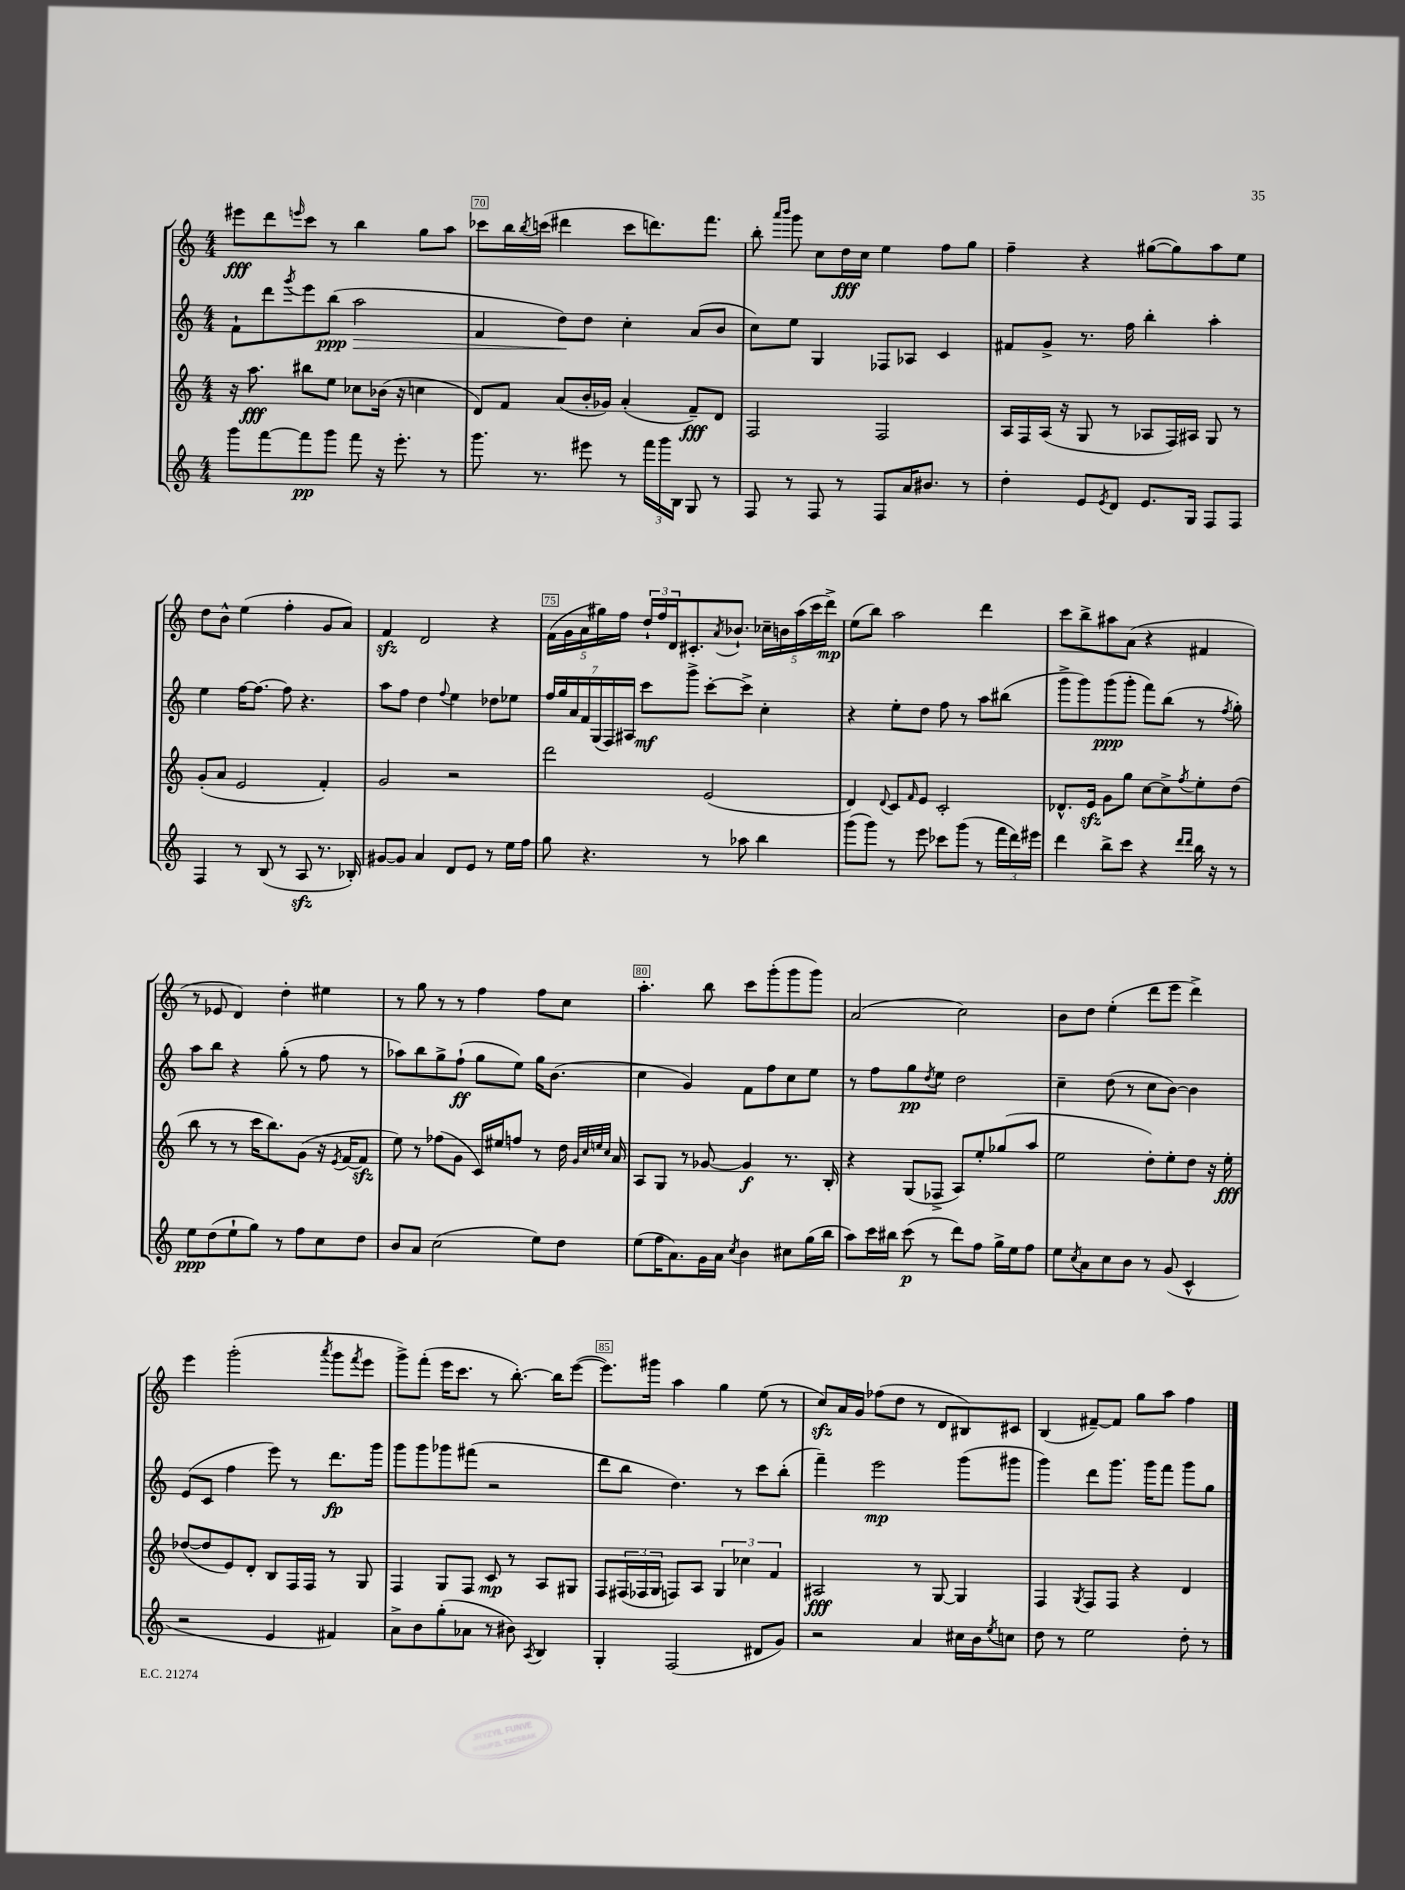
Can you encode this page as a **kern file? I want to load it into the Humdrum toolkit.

**kern	**kern	**kern	**kern
*staff4	*staff3	*staff2	*staff1
*clefG2	*clefG2	*clefG2	*clefG2
*k[]	*k[]	*k[]	*k[]
*M4/4	*M4/4	*M4/4	*M4/4
8ggg\L	16r	8f`\L	8eee#\L
.	8.aa\	.	.
[8fff\	.	8ddd\	8ddd\
.	.	8qggg/	16qqeee/
8fff\]	8bb#\L	8eee\	8ccc\J
8ggg\J	8ee\J	(8bb\J	8r
8fff\	8cc-\L	2aa\	4bb\
16r	(16b-\Jk	.	.
8.eee'\	16r	.	.
.	4cc\	.	8gg\L
8r	.	.	8aa\J
=	=	=	=
8.ggg\	8d/L)	4f/	8ccc-\L
.	8f/J	.	16bb\L
.	.	.	8qbb/
8.r	.	.	(16ccc\JJ
.	(8a/L	8dd\L)	4ddd#\
8eee#\	16b'/L	8dd\J	.
.	16g-/JJ)	.	.
8r	(4a'/	4cc'\	8ccc\L
24fff\LL	.	.	8.ddd\)
24ggg\	.	.	.
24B\JJ	.	.	.
8G/	8f~/L)	(8a/L	.
.	.	.	8.fff\J
8r	8d/J	8b/J	.
=	=	=	=
8F/	2F/	8cc\L)	8bb'\
.	.	.	16qqaaa/LL
.	.	.	16qqbbb/JJ
8r	.	8ee\J	8ggg\
8F/	.	4G/	8cc\L
8r	.	.	16dd\L
.	.	.	16cc\JJ
8F/L	2F/	8F-/L	4ee\
16a/K	.	8A-/J	.
8.b#/J	.	.	.
.	.	4c/	8ff\L
8r	.	.	8gg\J
=	=	=	=
4dd'\	16A/LL	8f#/L	4ff~\
.	16F/	.	.
.	(16A/JJ	8g^/J	.
.	16r	.	.
8e/L	8G/	8.r	4r
8qe/	.	.	.
8d/J	8r	.	.
.	.	16ff\	.
8.e/L	8A-/L	4bb'\	([8gg#\L
.	16F/L)	.	8gg#\])
16G/Jk	16A#/JJ	.	.
8F/L	8G/	4aa'\	8aa\
8F/J	8r	.	8ee\J
=	=	=	=
4F/	(8g'/L	4ee\	8dd\L
.	8a/J	.	8b^^\J
8r	2e/	[16ff\LK	(4ee\
.	.	8.ff\_J	.
(8B/	.	.	.
8r	.	8ff\]	4ff'\
8A/	.	4.r	.
8.r	4f'/)	.	8g/L
.	.	.	8a/J)
16B-'/)	.	.	.
=	=	=	=
[8g#/L	2g/	8aa\L	4f/
8g#/]J	.	8ff\J	.
4a/	.	4dd\	2d/
.	.	8qqff/	.
8d/L	2r	4ee\	.
8e/J	.	.	.
8r	.	8dd-\L	4r
16ee\LL	.	8ee-\J	.
16ff\JJ	.	.	.
=	=	=	=
8gg\	2ddd\	28ff/LL	(20f\LL
.	.	28gg/	.
.	.	.	20g\
.	.	28a/	.
.	.	.	20a\
.	.	28f/	.
4.r	.	.	.
.	.	(28G/	.
.	.	.	20gg#\)
.	.	28F/)	.
.	.	.	20ff\JJ
.	.	28A#/JJ	.
.	.	8ccc\L	24dd`/LL
.	.	.	24ff/
.	.	.	24d/J
.	.	8ggg^\J	8.c#'/
8r	(2e/	[8ccc'\L	.
.	.	.	8qa/
.	.	.	8.b-`/J
8aa-\	.	8ccc^\]J	.
4bb\	.	4cc'\	20cc-~\LL
.	.	.	20b\
.	.	.	(20aa\
.	.	.	20ccc\
.	.	.	20ddd^\JJ)
=	=	=	=
(8ggg\L	4d/)	4r	(8ee\L
8ggg\J)	.	.	8bb\J)
.	8qqd/	.	.
8r	8c/L	8ee'\L	2aa\
.	16qqf/	.	.
8eee\	8e/J	8dd\J	.
8ccc-\L	2c'/	8ff\	.
(8ggg\J	.	8r	.
8r	.	8aa\L	4ddd\
24fff\LL	.	(8bb#\J	.
24ddd\)	.	.	.
24eee#\JJ	.	.	.
=	=	=	=
4ddd\	8.d-^^/L	8ggg^\L	8ccc\L
.	.	8ggg\)	8bb^\
.	16e/Jk	.	.
8bb^\L	8g\L	(8ggg\	8aa#\
8ccc\J	8gg\J	8ggg'\J	(8a\J
4r	[8cc\L	8fff\L)	4r
.	8cc^\]	(8bb\J	.
16qqddd/LL	.	.	.
16qqddd/JJ	8qff/	.	.
16bb\	8ee'\	8r	4f#/
16r	.	.	.
.	.	8qff/	.
8r	(8dd\J	8gg'\)	.
=	=	=	=
8ee\L	8bb\	8aa\L	8r
(8dd\	8r	8bb\J	8e-/
8ee`\	8r	4r	4d/)
8gg\J)	16ccc\LK	.	.
.	8.bb\)	.	.
8r	.	(8gg'\	4dd'\
8ff\L	(8g\J	8r	.
8cc\	16r	8ff\	4ee#\
.	8qe/	.	.
.	[16f/LK	.	.
8dd\J	8f/]J	8r	.
=	=	=	=
8b/L	8ee\)	8aa-\L)	8r
8a/J	8r	8bb\	8gg\
(2cc\	(8ff-\L	8gg^\	8r
.	8g\J	(8ff`\J	8r
.	16c/LL)	8gg\L	4ff\
.	16ee#/J	.	.
.	8ff/J	8ee\J)	.
8ee\L)	8r	16gg\LK	8ff\L
.	.	(8.b\J	.
8dd\J	16dd\	.	8cc\J
.	32qqg/LLL	.	.
.	32qqcc/	.	.
.	32qqee/	.	.
.	32qqcc/JJJ	.	.
.	16a/	.	.
=	=	=	=
(8ee\L	8A/L	4cc\	4.aa'\
16ff\K	8G/J	.	.
8.a\)	.	.	.
.	8r	4g/)	.
16g\L	[8g-/	.	8bb\
16a\JJ	.	.	.
8qcc/	.	.	.
4b\	4g-/]	8f\L	8ccc\L
.	.	8ff\	(8ggg'\
8cc#\L	8.r	8cc\	8ggg\
(16gg\L	.	8ee\J	8ggg\J)
16bb\JJ	16B'/	.	.
=	=	=	=
8aa\L)	4r	8r	(2a/
16ccc\L	.	8ff\L	.
16bb#\JJ	.	.	.
(8ccc\	(8G/L	8gg\	.
.	.	8qdd/	.
8r	8F-^/J	8ee\J	.
8ddd\L)	8A/L)	2dd\	2cc\)
8ff\J	8ee'/	.	.
16gg^\LL	(8gg-/	.	.
16ee\J	.	.	.
8ff\J	8aa/J	.	.
=	=	=	=
8ee\L	2ee\	4cc~\	8b\L
8qcc/	.	.	.
8a\	.	.	8dd\J
8cc\	.	(8dd\	(4ee'\
8b\J	.	8r	.
8r	8dd'\L)	8cc\L	8ddd\L
(8g/	8ee'\	[8b\J)	8eee\J
4c^^/	8dd\J	4b\]	4ddd^\)
.	16r	.	.
.	16ee'\	.	.
=	=	=	=
2r	([8dd-/L	(8e/L	4eee\
.	8dd-/]	8c/J	.
.	8e/)	4ff\	(2ggg'\
.	8d'/J	.	.
4e/	8B/L	8eee\)	.
.	16F/L	8r	.
.	16F/JJ	.	.
.	.	.	8qaaa/
4f#/)	8r	8.ddd\L	8ggg\L
.	.	.	8qfff/
.	8G/	.	8eee\J
.	.	16ggg\Jk	.
=	=	=	=
8a^\L	4F/	8ggg\L	8ggg^\L)
8b\	.	8ggg\	(8fff'\J
(8gg'\	8G/L	8ggg-\	16eee\LK
.	.	.	8.ccc\J
8a-\J	8F/J	(8fff#\J	.
8r	8c/	2r	8r
8b#\)	8r	.	[8.bb'\)
8qA/	.	.	.
4B/	8A/L	.	.
.	.	.	16bb\]LK
.	8G#/J	.	([8eee\J
=	=	=	=
4G'/	8F/L	8ddd\L	8.eee\]L)
.	(24F#/L	8bb\J	.
.	24F-/	.	.
.	.	.	16ggg#\Jk
.	24G/JJ	.	.
(2F/	8F/L)	4.dd\)	4aa\
.	8A/J	.	.
.	6G/	.	4gg\
.	.	8r	.
.	6cc-\	.	.
8d#/L	.	8ccc\L	(8ee\
.	6f/	.	.
8g/J)	.	(8bb'\J	8r
=	=	=	=
2r	2A#/	4fff~\)	8cc/L)
.	.	.	16a/L
.	.	.	16g/JJ
.	.	2eee\	(8ff-\L
.	.	.	8dd\J
4a/	8r	.	8r
.	[8G/	.	8d/L
16cc#\LL	4G/]	(8ggg\L	8B#/)
16b\J	.	.	.
8qee/	.	.	.
8cc\J	.	8ggg#\J	8c#/J
=	=	=	=
8dd\	4F/	4ggg\)	(4B/
8r	.	.	.
.	8qG/	.	.
2ee\	8F/L	8ddd\L	[8f#~/L)
.	8F/J	8.ggg\J	8f#/]J
.	4r	.	8gg\L
.	.	16ggg\LK	.
.	.	8fff\J	8aa\J
8dd'\	4d/	8ggg\L	4ff\
8r	.	8gg\J	.
==	==	==	==
*-	*-	*-	*-
